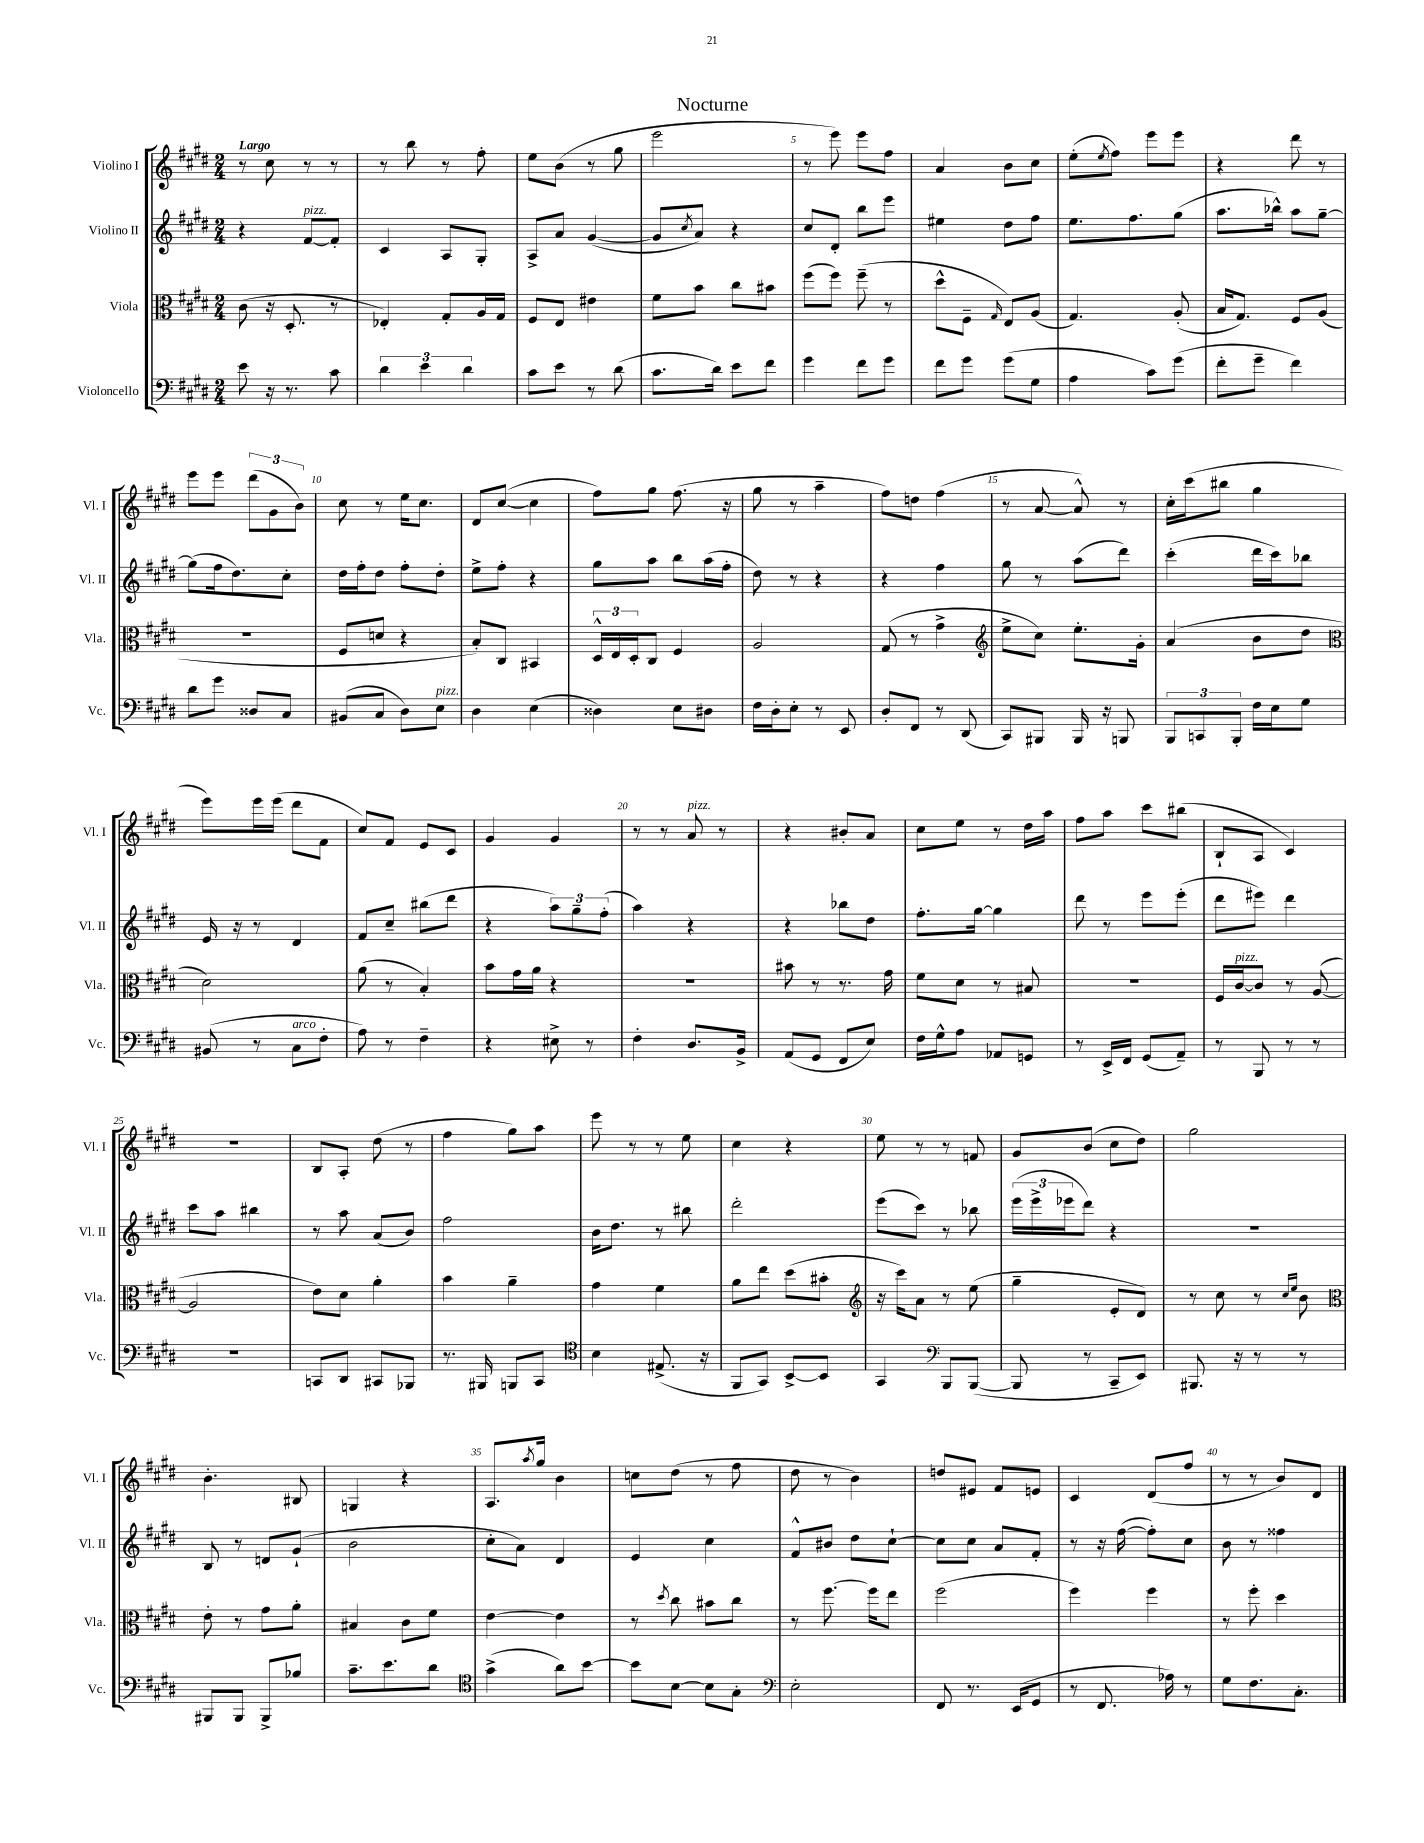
\header { title = "Nocturne" }
<<
\new StaffGroup <<
\new Staff = "s0" \with { instrumentName = "Violino I" shortInstrumentName = "Vl. I" } {
    \clef treble \key e \major \numericTimeSignature \time 2/4 \tempo "Largo"
    r8 cis''8 r8 r8 |
    r8 b''8 r8 fis''8-. |
    e''8 b'8( r8 gis''8 |
    e'''2 |
    r8 e'''8) e'''8 fis''8 |
    a'4 b'8 cis''8 |
    e''8-.( \acciaccatura { e''8 } fis''8) e'''8 e'''8 |
    r4 dis'''8 r8 |
    e'''8 e'''8 \tuplet 3/2 { dis'''8( gis'8 b'8) } |
    cis''8 r8 e''16 cis''8. |
    dis'8 cis''8~( cis''4 |
    fis''8) gis''8 fis''8.( r16 |
    gis''8 r8 a''4-- |
    fis''8) d''8 fis''4( |
    r8 a'8~ a'8-^) r8 |
    cis''16-. cis'''16( bis''8 gis''4 |
    e'''8) e'''16 e'''16( dis'''8 fis'8 |
    cis''8) fis'8 e'8 cis'8 |
    gis'4 gis'4 |
    r8 r8 a'8^\markup { \italic "pizz." } r8 |
    r4 bis'8-. a'8 |
    cis''8 e''8 r8 dis''16 a''16 |
    fis''8 a''8 cis'''8 bis''8( |
    b8-! a8 cis'4) |
    r2 |
    b8 a8-. dis''8( r8 |
    fis''4 gis''8) a''8 |
    e'''8 r8 r8 e''8 |
    cis''4 r4 |
    e''8 r8 r8 f'8 |
    gis'8 b'8( cis''8 dis''8) |
    gis''2 |
    b'4.-. bis8 |
    g4 r4 |
    a8. \acciaccatura { a''8 } gis''16 b'4 |
    c''8 dis''8( r8 fis''8 |
    dis''8 r8 b'4) |
    d''8 eis'8 fis'8 e'8 |
    cis'4 dis'8( fis''8 |
    r8 r8 b'8) dis'8 \bar "|." |
}
\new Staff = "s1" \with { instrumentName = "Violino II" shortInstrumentName = "Vl. II" } {
    \clef treble \key e \major \numericTimeSignature \time 2/4
    r4 fis'8~^\markup { \italic "pizz." } fis'8-. |
    cis'4 a8 gis8-. |
    a8-> a'8 gis'4~( |
    gis'8 \acciaccatura { cis''8 } a'8) r4 |
    cis''8 dis'8-. b''8 e'''8 |
    eis''4 dis''8 fis''8 |
    e''8. fis''8. gis''8( |
    a''8. bes''16-^) a''8 gis''8~-- |
    gis''8( fis''16 dis''8.) cis''8-. |
    dis''16 fis''16-. dis''8 fis''8-. dis''8-. |
    e''8-> fis''8-. r4 |
    gis''8 a''8 b''8 a''16( fis''16-. |
    dis''8) r8 r4 |
    r4 fis''4 |
    gis''8 r8 a''8( dis'''8) |
    cis'''4-.( dis'''16 cis'''16) bes''8 |
    e'16 r16 r8 dis'4 |
    fis'8 cis''8-- bis''8( dis'''8 |
    r4 \tuplet 3/2 { a''8) gis''8-- fis''8-.( } |
    a''4) r4 |
    r4 bes''8 dis''8 |
    fis''8.-. gis''16~ gis''4 |
    dis'''8 r8 e'''8 e'''8-.( |
    dis'''8 eis'''8) dis'''4 |
    cis'''8 a''8 bis''4 |
    r8 a''8 a'8( b'8) |
    fis''2 |
    b'16 dis''8. r8 bis''8 |
    dis'''2-. |
    e'''8( cis'''8) r8 bes''8 |
    \tuplet 3/2 { e'''16( e'''16-> ees'''16 } dis'''8) r4 |
    R2 |
    b8 r8 d'8 gis'8-!( |
    b'2 |
    cis''8-. a'8) dis'4 |
    e'4 cis''4 |
    fis'8-^ bis'8 dis''8 cis''8~-! |
    cis''8 cis''8 a'8 fis'8-. |
    r8 r16 fis''16~( fis''8-.) cis''8 |
    b'8 r8 fisis''4 \bar "|." |
}
\new Staff = "s2" \with { instrumentName = "Viola" shortInstrumentName = "Vla." } {
    \clef alto \key e \major \numericTimeSignature \time 2/4
    cis'8( r16 dis8.-. r8 |
    ees4-.) gis8-. a16 gis16 |
    fis8 e8 eis'4 |
    fis'8 b'8 cis''8 bis'8 |
    fis''8( fis''8) fis''8--( r8 |
    dis''8-^ fis8-- \grace { gis16 } e8) a8( |
    gis4.) a8-.( |
    b16 gis8.) fis8 a8( |
    R2 |
    fis8 d'8 r4 |
    b8-.) cis8 bis,4 |
    \tuplet 3/2 { dis16-^ e16 dis16-. } cis8 fis4 |
    a2 |
    gis8( r8 gis'4-> |
    \clef treble e''8-> cis''8) e''8.-. gis'16-. |
    a'4( b'8 dis''8 |
    \clef alto dis'2) |
    a'8( r8 b4-.) |
    b'8 gis'16 a'16 r4 |
    R2 |
    bis'8 r8 r8. gis'16 |
    fis'8 dis'8 r8 bis8 |
    R2 |
    fis16 cis'16~^\markup { \italic "pizz." } cis'8 r8 a8~( |
    a2 |
    e'8) dis'8 a'4-. |
    b'4 a'4-- |
    gis'4 fis'4 |
    a'8 e''8 dis''8( bis'8-. |
    \clef treble r16 cis'''16) a'8 r8 e''8( |
    gis''4-- e'8-. dis'8) |
    r8 cis''8 r8 \grace { cis''16 e''16 } b'8 |
    \clef alto e'8-. r8 gis'8 a'8-. |
    bis4 cis'8 fis'8 |
    e'4~ e'4 |
    r8 \acciaccatura { dis''8 } cis''8 bis'8 cis''8 |
    r8 fis''8.~ fis''16 e''8 |
    fis''2( |
    fis''4) fis''4 |
    r8 fis''8-. dis''4 \bar "|." |
}
\new Staff = "s3" \with { instrumentName = "Violoncello" shortInstrumentName = "Vc." } {
    \clef bass \key e \major \numericTimeSignature \time 2/4
    e'8 r16 r8. cis'8 |
    \tuplet 3/2 { dis'4 e'4 dis'4 } |
    cis'8 e'8 r8 dis'8( |
    cis'8. dis'16) e'8 fis'8 |
    gis'4 fis'8 gis'8 |
    fis'8 gis'8 gis'8( gis8 |
    a4 cis'8) gis'8( |
    fis'8-. gis'8-- fis'4) |
    dis'8 gis'8 disis8 cis8 |
    bis,8( cis8 dis8) e8^\markup { \italic "pizz." } |
    dis4 e4( |
    disis4) e8 dis8 |
    fis16 dis16-. e8-. r8 e,8 |
    dis8-. fis,8 r8 dis,8( |
    cis,8) bis,,8 bis,,16 r16 b,,8 |
    \tuplet 3/2 { b,,8 c,8 b,,8-. } fis16 e16 gis8 |
    bis,8( r8 cis8^\markup { \italic "arco" } fis8-. |
    a8) r8 fis4-- |
    r4 eis8-> r8 |
    fis4-. dis8. b,16-> |
    a,8( gis,8 fis,8 e8) |
    fis16 gis16-^ a8 aes,8 g,8 |
    r8 e,16-> fis,16 gis,8( a,8--) |
    r8 b,,8 r8 r8 |
    r2 |
    c,8 dis,8 cis,8 bes,,8 |
    r8. bis,,16 b,,8 cis,8 |
    \clef tenor b4 eis8.->( r16 |
    fis,8 gis,8) b,8~-> b,8 |
    gis,4 \clef bass b,,8 b,,8~( |
    b,,8 r8 cis,8-- e,8) |
    bis,,8. r16 r8 r8 |
    bis,,8 bis,,8 bis,,8-> bes8 |
    cis'8.-- e'8. dis'8 |
    \clef tenor gis'4->( a'8) b'8~ |
    b'8 b8~ b8 gis8-. |
    \clef bass e2-. |
    fis,8 r8. e,16( gis,8 |
    r8 fis,8. aes16) r8 |
    gis8 fis8. cis8.-. \bar "|." |
}
>>
>>
\layout { \context { \Score \override BarNumber.break-visibility = ##(#f #t #t) barNumberVisibility = #(every-nth-bar-number-visible 5) } }
